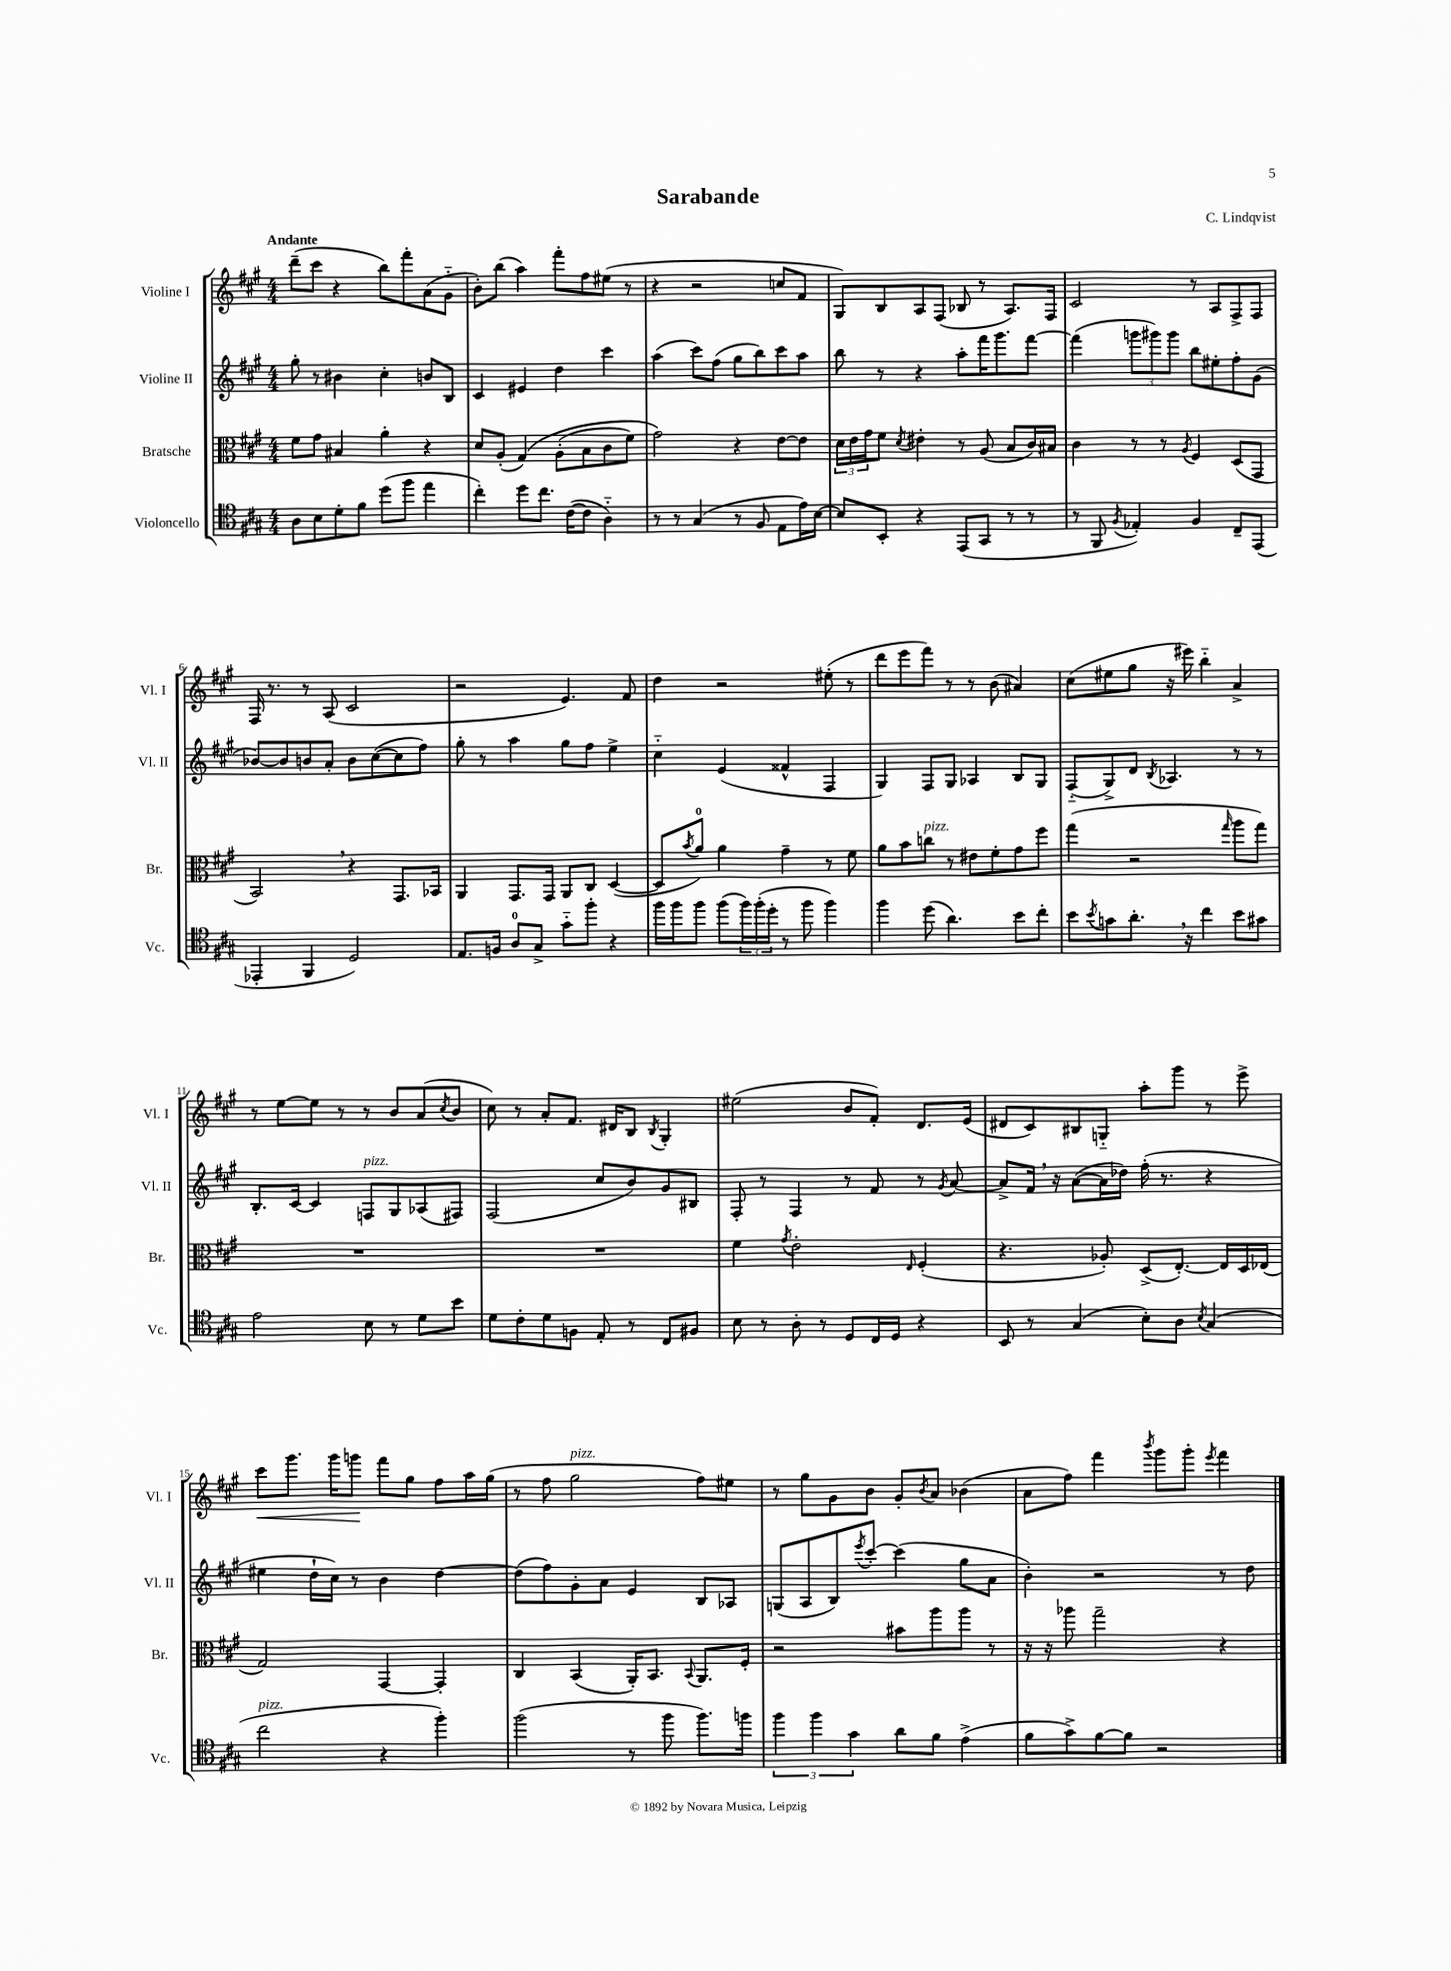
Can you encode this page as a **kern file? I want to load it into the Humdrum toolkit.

**kern	**kern	**kern	**kern
*staff4	*staff3	*staff2	*staff1
*clefC4	*clefC3	*clefG2	*clefG2
*k[f#c#g#]	*k[f#c#g#]	*k[f#c#g#]	*k[f#c#g#]
*M4/4	*M4/4	*M4/4	*M4/4
8A	8f#	8gg#'	(8ddd~
8B	8g#	8r	8ccc#
8d'	4B#	4b#	4r
8f#	.	.	.
(8dd	4a'	4cc#'	8bb)
8ff#	.	.	8fff#'
4ee	4r	8b	(8a
.	.	8B	8g#'~
=	=	=	=
4cc#')	8d	4c#	8b')
.	(8A'	.	(8bb
8dd	&(4G#)	4e#	4aa)
8.cc#	.	.	.
.	(8A'	4dd	8fff#'
([16c#	.	.	.
8c#]	8B	.	8ff#
4A'~)	8c#	4ccc#	(8ee#
.	8f#)	.	8r
=	=	=	=
8r	2g#&)	(4aa	4r
8r	.	.	.
(4G#	.	8ccc#)	2r
.	.	(8ff#	.
8r	4r	8gg#	.
8F#	.	8bb)	.
8E	[8e	8ccc#	8cc
16e)	8e]	8aa	8f#
[16B	.	.	.
=	=	=	=
8B]	24d	8bb	8G#)
.	24e	.	.
.	24g#	.	.
8BB'	8f#	8r	8B
.	8qd	.	.
4r	4e#'	4r	8A
.	.	.	(8F#
(8EE	8r	8aa'	8B-
8GG#	(8A	16fff#	8r
.	.	8.ggg#	.
8r	8B	.	8.A)
8r	16c#)	[8fff#	.
.	16B#	.	16F#
=	=	=	=
8r	4c#	(4fff#]	2c#
8FF#	.	.	.
8qF#	.	.	.
4E-')	8r	12ggg	.
.	.	12ggg#)	.
.	8r	.	.
.	.	12ggg#	.
.	8qA	.	.
4F#	4F#	8bb	8r
.	.	8ee#'	8A
8C#~	(8D	8ff#'	8F#^
(8EE	8GG#	(8g#	8F#
=	=	=	=
4EE-'	2BB)	[8b-)	16F#
.	.	.	8.r
.	.	8b-]	.
4FF#	.	8b	8r
.	.	8a'	(8A
2D)	4r	8b	2c#
.	.	([8cc#	.
.	8.GG#	8cc#]	.
.	.	8ff#)	.
.	16BB-	.	.
=	=	=	=
8.E	4AA	8gg#'	2r
.	.	8r	.
16F	.	.	.
8A	8.GG#	4aa	.
8G#^	.	.	.
.	16GG#	.	.
8g#'~	8AA	8gg#	4.e)
8ff#'	8C#	8ff#	.
4r	([4D	4ee^	.
.	.	.	8f#
=	=	=	=
16ff#	8D]	4cc#'~	4dd
16ff#	.	.	.
.	8qb	.	.
8ff#	8a)	.	.
(8ff#	4a	(4e	2r
24ff#)	.	.	.
(24ff#'	.	.	.
24dd'	.	.	.
8r	4g#~	4f##^^	.
8ff#	.	.	.
4ff#)	8r	4F#	(8ee#'
.	8f#	.	8r
=	=	=	=
4ff#	8a	4G#)	8ddd
.	8b	.	8eee
(8dd	8cc	8F#	8fff#)
4.a)	8r	8G#	8r
.	8e#	4A-	8r
.	8f#'	.	(8b
8b	8g#	8B	4a#)
8cc#'	8ff#	8G#	.
=	=	=	=
8b	(4gg#	(8F#'~	(8cc#
8qb	.	.	.
8g	.	8G#^)	8ee#
8.a'	2r	8d	8gg#
.	.	8qB	.
.	.	4.A-	16r
16r	.	.	16eee#)
4cc#	.	.	4bb'~
.	16qqgg#	.	.
8b	8aa	8r	4a^
8g#	8gg#)	8r	.
=	=	=	=
2e	1r	8.B'	8r
.	.	.	[8ee
.	.	[16c#	.
.	.	4c#]	8ee]
.	.	.	8r
8B	.	8F	8r
8r	.	8G#	8b
8d	.	(8A-	(8a
.	.	.	8qcc#
8b	.	8F#)	8b
=	=	=	=
8d	1r	(2F#	8cc#)
8c#'	.	.	8r
8d	.	.	8a'
8F	.	.	8.f#
8E'	.	8cc#	.
.	.	.	16d#
8r	.	8b)	8B
.	.	.	8qB
8C#	.	8g#	4G#'
8F#	.	8B#	.
=	=	=	=
8B	4f#	8F#'	(2ee#
8r	.	8r	.
.	8qg#	.	.
8A'	2e'	4F#	.
8r	.	.	.
8D	.	8r	8b
16C#	.	8f#	8f#')
16D	.	.	.
.	16qqE	.	.
4r	(4F#'	8r	8.d
.	.	8qg#	.
.	.	[8a	.
.	.	.	(16e
=	=	=	=
8BB	4.r	8a^]	8d#
8r	.	16f#	8c#)
.	.	16r	.
(4G#	.	([8a	8B#
.	8A-')	16a]	8G'~
.	.	16dd-)	.
8B')	(8D^	(16ff#'	8aa'
.	.	8.r	.
8A	[8.E')	.	8ggg#
8qB	.	.	.
(4G#	.	4r	8r
.	16E]	.	.
.	16D	.	8eee^
.	(16E-	.	.
=	=	=	=
2cc#	2G#)	4ee#	8ccc#
.	.	.	8.ggg#
.	.	16dd`	.
.	.	16cc#)	16ggg#
.	.	8r	8ggg
4r	[4GG#	4b	8fff#
.	.	.	8gg#
4ff#')	4GG#']	[4dd	8ff#
.	.	.	16aa
.	.	.	(16gg#
=	=	=	=
(2ff#	4C#	(8dd]	8r
.	.	8ff#)	8ff#
.	(4BB	8g#'	2gg#
.	.	8a	.
8r	16AA')	4e	.
.	8.BB	.	.
8ff#	.	.	.
.	8qqBB	.	.
8.ff#)	8.AA	8B	8ff#)
.	.	8A-	8ee#
16ff	16F#'	.	.
=	=	=	=
6ff#	2r	(8G	8r
.	.	8A	8gg#
6ff#	.	.	.
.	.	8B)	8g#
6g#	.	.	.
.	.	8qeee	.
.	.	[8ccc#'	8b
8a	8b#	(4ccc#]	8g#'
.	.	.	8qb
8f#	8aa	.	8a
(4e^	8aa	8gg#	(4b-
.	8r	8a	.
=	=	=	=
8f#	16r	4b')	8a
.	16r	.	.
8g#^)	8aa-	.	8ff#)
[8f#	2gg#~	2r	4fff#
8f#]	.	.	.
.	.	.	8qbbb
2r	.	.	8ggg#
.	.	.	8ggg#'
.	.	.	8qeee
.	4r	8r	4fff#
.	.	8dd	.
==	==	==	==
*-	*-	*-	*-
